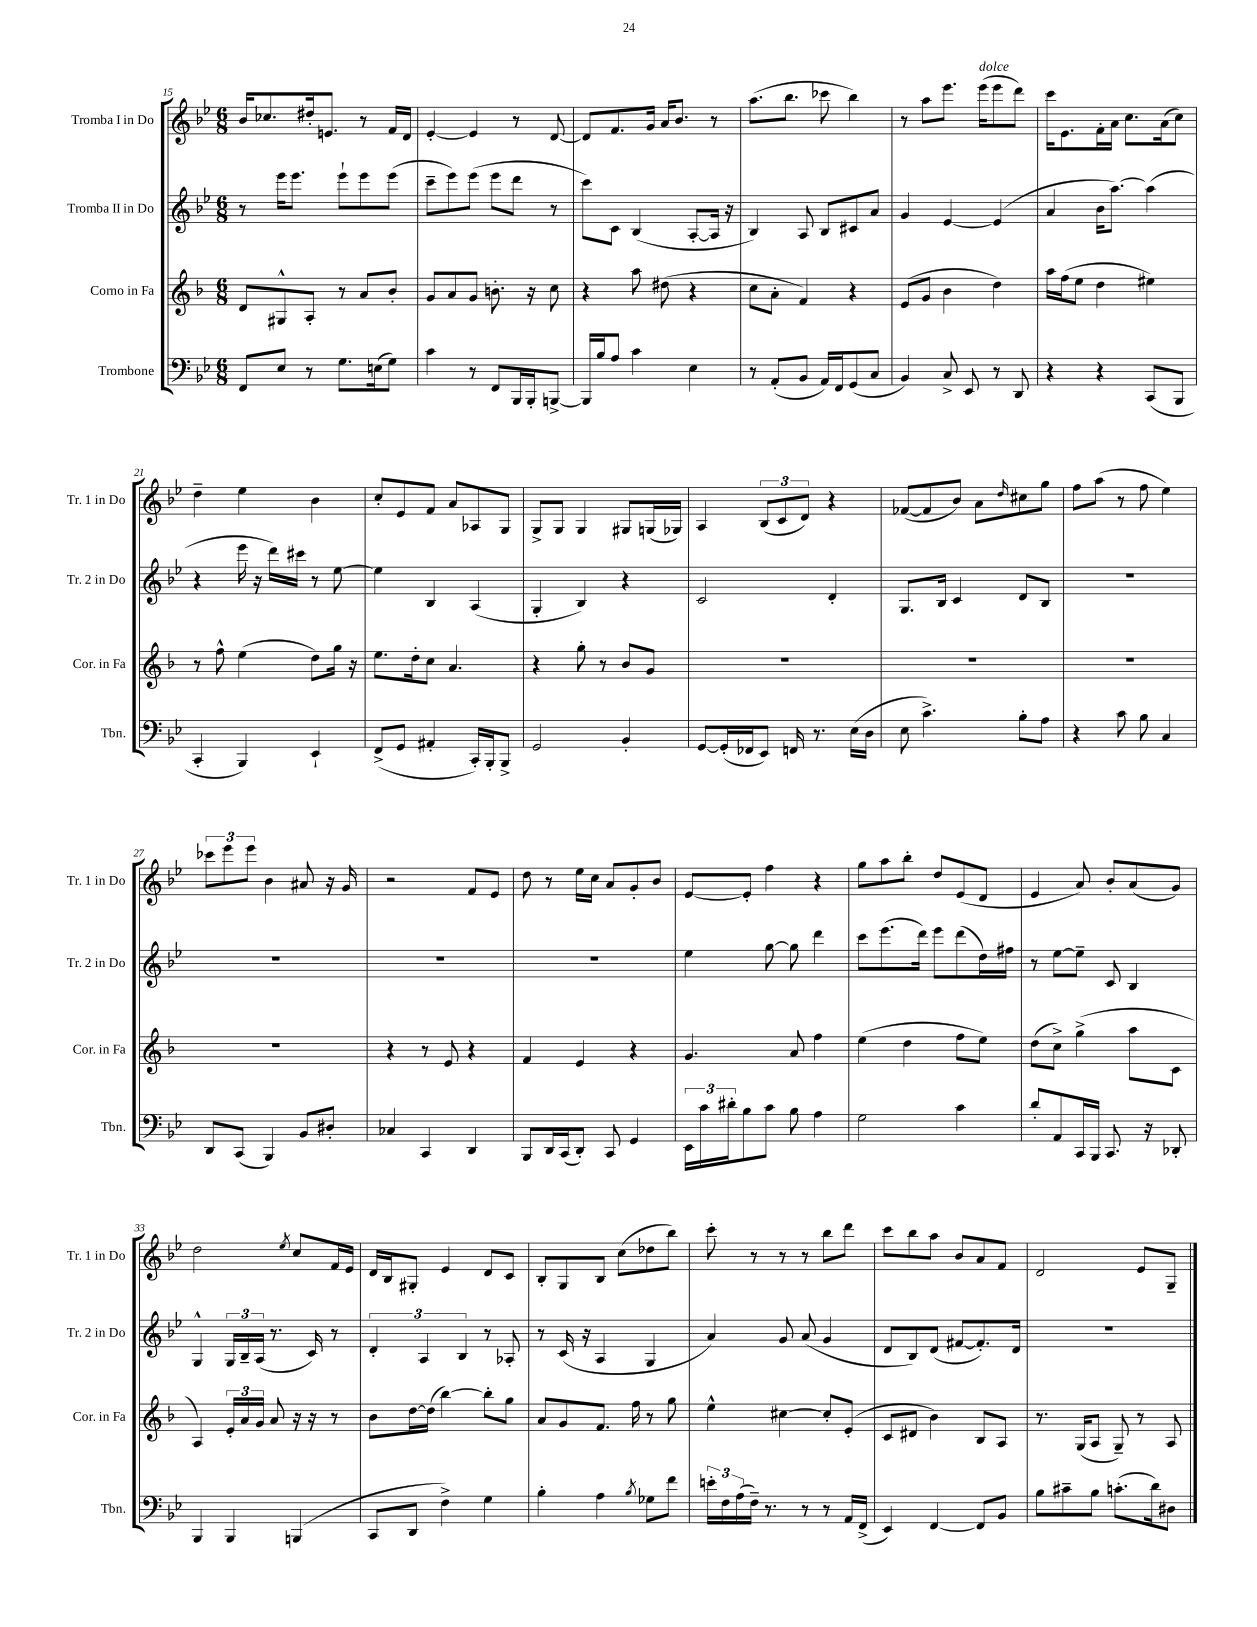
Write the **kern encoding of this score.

**kern	**kern	**kern	**kern
*staff4	*staff3	*staff2	*staff1
*clefF4	*clefG2	*clefG2	*clefG2
*k[b-e-]	*k[b-]	*k[b-e-]	*k[b-e-]
*M6/8	*M6/8	*M6/8	*M6/8
8FF/L	8d/L	8r	16b-/LK
.	.	.	8.cc-/
8E-/J	8G#^^/	16eee-\LK	.
.	.	8.eee-\J	.
8r	8A'/J	.	16dd#'/k
.	.	.	8.e/J
8.G\L	8r	8eee-`\L	.
.	8a/L	8eee-\	8r
(16E\k	.	.	.
8G\J)	8b-'/J	(8eee-\J	16f/LL
.	.	.	16d/JJ
=	=	=	=
4c\	8g/L	8ccc~\L	[4e-'/
.	8a/	8eee-\)	.
8r	8g/J	(8eee-\J	4e-/]
8FF/L	8.b'\	8eee-\L	.
16BBB-/L	.	8ddd\J	8r
16BBB-'/J	16r	.	.
[8BBB^/J	8cc\	8r	[8d/
=	=	=	=
16BBB/]LL	4r	8ccc\L)	8d/]L
16B-/J	.	.	.
8A/J	.	8c\J	8.f/
4c\	8aa\	(4B-/	.
.	.	.	16g/Jk
.	(8dd#\	.	16a/LK
.	.	.	8.b-/J
4E-\	4r	[8A'/L	.
.	.	16A/]Jk	8r
.	.	16r	.
=	=	=	=
8r	8cc\L	4B-/)	(8.aa\L
(8AA'/L	8a'\J	.	.
.	.	.	8.bb-\J
8BB-/J	4f/)	8A/	.
16AA/LL)	.	8B-/L	8ccc-\
16FF/J	.	.	.
(8GG/	4r	8c#/	4bb-\)
8C/J	.	8a/J	.
=	=	=	=
4BB-/)	(8e/L	4g/	8r
.	8g/J	.	8aa\L
8C^/	4b-\	[4e-/	8.eee-\J
8EE-/	.	.	.
.	.	.	(16eee-\LK
8r	4dd\)	(4e-/]	8eee-\
8DD/	.	.	8ddd\J)
=	=	=	=
4r	16aa\LL	4a/	16ccc\LK
.	(16ff\J	.	8.e-\
.	8ee\J	.	.
4r	4dd\	16b-\LK	16f'\L
.	.	[8.aa\J)	16a\JJ
.	.	.	8.cc\L
(8CC/L	4ee#\)	(4aa\]	.
.	.	.	(16a\k
8BBB-/J	.	.	8cc\J)
=	=	=	=
4CC'/	8r	4r	4dd~\
.	8ff^^\	.	.
4BBB-/)	(4ee\	16eee-\	4ee-\
.	.	16r	.
.	.	16ddd\LL)	.
.	.	16ccc#\JJ	.
4EE-`/	8dd\L)	8r	4b-\
.	16gg\Jk	[8ee-\	.
.	16r	.	.
=	=	=	=
(8FF^/L	8.ee\L	4ee-\]	8cc'/L
8GG/J	.	.	8e-/
.	16dd'\k	.	.
4AA#'/	8cc\J	4B-/	8f/J
.	4.a/	.	8a/L
16CC'/LL)	.	(4A/	8A-/
16BBB-'/J	.	.	.
8BBB-^/J	.	.	8G/J
=	=	=	=
2GG/	4r	4G'/	8G^/L
.	.	.	8G/J
.	8gg'\	4B-/)	4G/
.	8r	.	.
4BB-'/	8b-/L	4r	8G#/L
.	8g/J	.	(16G/L
.	.	.	16G-/JJ)
=	=	=	=
[8GG/L	2.r	2c/	4A/
(16GG'/]L	.	.	.
16FF-/J	.	.	.
8EE-/J)	.	.	(12B-/L
.	.	.	12c/
16FF/	.	.	.
.	.	.	12d/J)
8.r	.	.	.
.	.	4d'/	4r
(16E-\LL	.	.	.
16D\JJ	.	.	.
=	=	=	=
8E-\	2.r	8.G/L	([8f-/L
4.c^\)	.	.	8f-/]
.	.	16B-/Jk	.
.	.	4c/	8b-/J)
.	.	.	8a\L
.	.	.	16qqdd/
8B-'\L	.	8d/L	8cc#\
8A\J	.	8B-/J	8gg\J
=	=	=	=
4r	2.r	2.r	8ff\L
.	.	.	(8aa\J
8c\	.	.	8r
8B-\	.	.	8ff\
4C/	.	.	4ee-\)
=	=	=	=
8DD/L	2.r	2.r	12ccc-\L
.	.	.	12eee-\
(8CC/J	.	.	.
.	.	.	12eee-\J
4BBB-/)	.	.	4b-\
8BB-/L	.	.	8a#/
8D#'/J	.	.	16r
.	.	.	16g/
=	=	=	=
4C-/	4r	2.r	2r
4CC/	8r	.	.
.	8e/	.	.
4DD/	4r	.	8f/L
.	.	.	8e-/J
=	=	=	=
8BBB-/L	4f/	2.r	8dd\
16DD/L	.	.	8r
(16CC/J	.	.	.
8DD'/J)	4e/	.	16ee-\LL
.	.	.	16cc\JJ
8CC/	.	.	8a/L
4GG/	4r	.	8g'/
.	.	.	8b-/J
=	=	=	=
24EE-\LL	4.g/	4ee-\	[8e-/L
24c\	.	.	.
24d#'\J	.	.	.
8B-\	.	.	8e-'/]J
8c\J	.	[8gg\	4ff\
8B-\	8a/	8gg\]	.
4A\	4ff\	4ddd\	4r
=	=	=	=
2G\	(4ee\	8ccc\L	8gg\L
.	.	(8.eee-\	8aa\
.	4dd\	.	8bb-'\J
.	.	16ddd\Jk)	.
.	.	8eee-\L	8dd/L
4c\	8ff\L	(8ddd\	(8e-/
.	8ee\J)	16dd\L)	8d/J
.	.	16ff#\JJ	.
=	=	=	=
8d'/L	(8dd\L	8r	4e-/
8AA/	8cc^\J)	[8ee-\L	.
16CC/L	(4gg^\	8ee-~\]J	8a/)
16BBB-/JJ	.	.	.
8.CC/	.	8c/	8b-'/L
.	8aa\L	4B-/	(8a/
16r	.	.	.
8DD-'/	8c\J	.	8g/J)
=	=	=	=
4BBB-/	4A/)	4G^^/	2dd\
4BBB-/	24e'/LL	24G/LL	.
.	24a/	24B-~/	.
.	24g/JJ	(24A/JJ	.
.	8a/	8.r	.
.	.	.	8qee-/
(4BBB/	16r	.	8cc/L
.	16r	16c/)	.
.	8r	8r	16f/L
.	.	.	16e-/JJ
=	=	=	=
8CC/L	8b-\L	6d'/	16d/LL
.	.	.	16B-/J
8DD/J	[16dd\L	.	8G#'/J
.	.	6A/	.
.	(16dd\]JJ	.	.
4F^\)	[4bb-\)	.	4e-/
.	.	6B-/	.
4G\	8bb-'\]L	8r	8d/L
.	8gg\J	8A-'/	8c/J
=	=	=	=
4B-'\	8a/L	8r	8B-'/L
.	8g/	(16c/	8G/
.	.	16r	.
4A\	8.f/J	4A/	8B-/J
.	.	.	(8cc\L
.	16ff\	.	.
8qB-/	.	.	.
8G-\L	8r	4G/	8dd-\
8f\J	8gg\	.	8bb-\J)
=	=	=	=
24e'\LL	4ee^^\	4a/)	8ccc'\
24F\	.	.	.
(24A\	.	.	.
16F~\JJ)	.	.	8r
8.r	.	.	.
.	[4cc#\	8g/	8r
8r	.	(8a/	8r
8r	8cc#'/]L	4g/	8bb-\L
16AA/LL	(8e'/J	.	8ddd\J
(16FF^/JJ	.	.	.
=	=	=	=
4EE-/)	8c/L	8d/L	8ccc\L
.	8d#/J	8B-/)	8bb-\
[4FF/	4b-\)	(8d/J	8aa\J
.	.	[8f#/L	8b-/L
8FF/]L	8B-/L	8.f#'/])	8a/
8BB-/J	8A/J	.	8f/J
.	.	16d/Jk	.
=	=	=	=
8B-\L	8.r	2.r	2d/
8c#~\	.	.	.
.	(16G/LK	.	.
8B-\J	8A/J	.	.
(8.c'\L	8G~/)	.	.
.	8r	.	8e-/L
16d\k)	.	.	.
8D#\J	8A/	.	8G~/J
==	==	==	==
*-	*-	*-	*-
